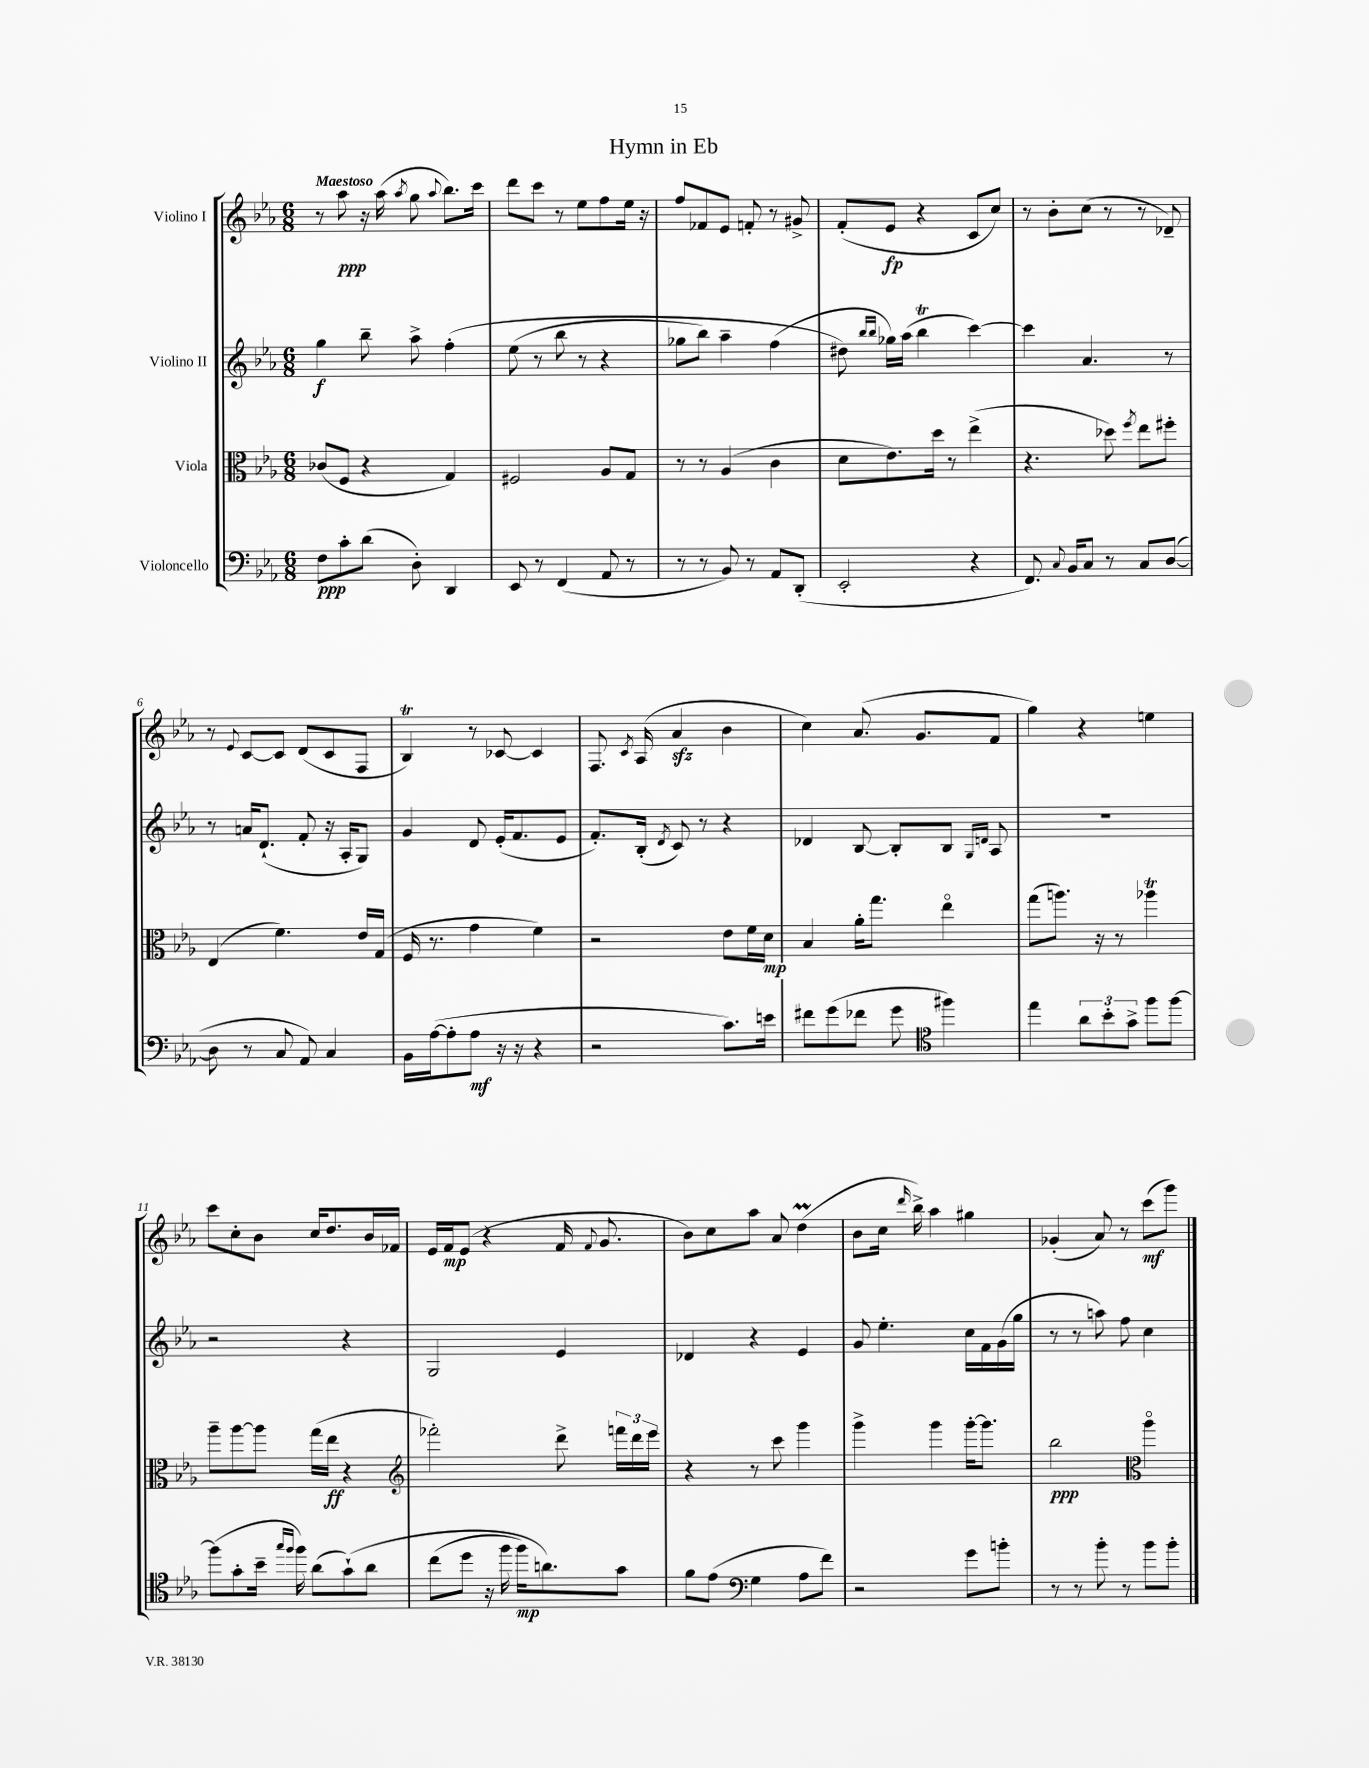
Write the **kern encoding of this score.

**kern	**dynam	**kern	**dynam	**kern	**dynam	**kern	**dynam
*part4	*part4	*part3	*part3	*part2	*part2	*part1	*part1
*staff4	*staff4	*staff3	*staff3	*staff2	*staff2	*staff1	*staff1
*I"Violoncello	*	*I"Viola	*	*I"Violino II	*	*I"Violino I	*
*clefF4	*	*clefC3	*	*clefG2	*	*clefG2	*
*k[b-e-a-]	*	*k[b-e-a-]	*	*k[b-e-a-]	*	*k[b-e-a-]	*
*M6/8	*	*M6/8	*	*M6/8	*	*M6/8	*
=1	=1	=1	=1	=1	=1	=1	=1
!	!	!	!	!	!	!LO:TX:a:B:t=Maestoso	!
8F\L	ppp	(8c-X/L	.	4gg\	f	8r	.
8c'\	.	8F/J	.	.	.	8aa-\	ppp
(8d\J	.	4r	.	8bb-~\	.	16r	.
.	.	.	.	.	.	(16aa-\	.
.	.	.	.	.	.	8qaa-/	.
8D'\)	.	.	.	8aa-^\	.	8gg\	.
.	.	.	.	.	.	8qqaa-/	.
4DD/	.	4G/)	.	(4ff'\	.	8.bb-\L)	.
.	.	.	.	.	.	16ccc\Jk	.
=2	=2	=2	=2	=2	=2	=2	=2
8EE-/	.	2F#X/	.	(8ee-\	.	8ddd\L	.
8r	.	.	.	8r	.	8ccc\J	.
(4FF/	.	.	.	8bb-\	.	8r	.
.	.	.	.	8r	.	8ee-\L	.
8AA-/	.	8A-/L	.	4r	.	8ff\	.
8r	.	8G/J	.	.	.	16ee-\Jk	.
.	.	.	.	.	.	16r	.
=3	=3	=3	=3	=3	=3	=3	=3
8r	.	8r	.	8gg-X\L	.	8ff/L	.
8r	.	8r	.	8bb-\J)	.	8f-X/	.
8BB-/)	.	(4A-/	.	4aa-~\	.	8e-/J	.
8r	.	.	.	.	.	8fn'/	.
8AA-/L	.	4c\	.	(4ff\	.	8r	.
(8DD'/J	.	.	.	.	.	8g#X^/	.
=4	=4	=4	=4	=4	=4	=4	=4
2EE-'/	.	8d\L	.	8dd#X\)	.	(8f'/L	.
.	.	.	.	16qqbb-/LL	.	.	.
.	.	.	.	16qqbb-/JJ	.	.	.
.	.	8.e-\)	.	16gg-X\LL)	.	8e-/J	fp
.	.	.	.	(16aa-\JJ	.	.	.
.	.	.	.	4bb-T\	.	4r	.
.	.	16dd\Jk	.	.	.	.	.
.	.	8r	.	.	.	.	.
4r	.	(4ee-^\	.	[4ccc\)	.	8c/L	.
.	.	.	.	.	.	8cc/J)	.
=5	=5	=5	=5	=5	=5	=5	=5
8.FF/)	.	4.r	.	4ccc\]	.	8r	.
.	.	.	.	.	.	8b-'\L	.
8qqC/	.	.	.	.	.	.	.
16BB-/KL	.	.	.	.	.	.	.
8C/J	.	.	.	4.a-/	.	(8cc\J	.
8r	.	8dd-X\)	.	.	.	8r	.
.	.	8qff/	.	.	.	.	.
8C/L	.	8ee-\L	.	.	.	8r	.
([8D/J	.	8ff#X'\J	.	8r	.	8d-X~/)	.
!!LO:LB:g=z
=6	=6	=6	=6	=6	=6	=6	=6
8D\]	.	(4E-/	.	8r	.	8r	.
.	.	.	.	.	.	8qqe-/	.
8r	.	.	.	16an/KL	.	[8c/L	.
.	.	.	.	(8.d`/J	.	.	.
8C/	.	4.f\)	.	.	.	8c/J]	.
8AA-/)	.	.	.	8f'/	.	(8d/L	.
4C/	.	.	.	16r	.	8c/	.
.	.	.	.	16A-'/KL	.	.	.
.	.	16e-/LL	.	8G/J)	.	8F/J	.
.	.	(16G/JJ	.	.	.	.	.
=7	=7	=7	=7	=7	=7	=7	=7
16BB-\LL	.	16F/	.	4g/	.	4B-T/)	.
([16A-\J	.	8.r	.	.	.	.	.
8A-'\]	.	.	.	.	.	.	.
8A-\J	mf	4g\	.	8d/	.	8r	.
16r	.	.	.	(16e-'/KL	.	[8c-X/	.
16r	.	.	.	8.f/	.	.	.
4r	.	4f\)	.	.	.	4c-/]	.
.	.	.	.	8e-/J	.	.	.
=8	=8	=8	=8	=8	=8	=8	=8
2r	.	2r	.	8.f'/L)	.	8.F/	.
.	.	.	.	.	.	8qc/	.
.	.	.	.	(16B-'/Jk	.	(16A-/	.
.	.	.	.	8qd/	.	.	.
.	.	.	.	8c/)	.	4a-zz/	.
.	.	.	.	8r	.	.	.
8.c\L)	.	8e-\L	.	4r	.	4b-\	.
.	.	16f\L	.	.	.	.	.
16en\Jk	.	16d\JJ	mp	.	.	.	.
=9	=9	=9	=9	=9	=9	=9	=9
8f#X\L	.	4B-/	.	4d-X/	.	4cc\)	.
(8g\	.	.	.	.	.	.	.
8f-X\J	.	16a-'\KL	.	[8B-/	.	(8.a-/	.
.	.	8.gg\J	.	.	.	.	.
8g\	.	.	.	8B-'/L]	.	.	.
.	.	.	.	.	.	8.g/L	.
*clefC4	*	*	*	*	*	*	*
4ff#X\)	.	4ee-\	.	8B-/J	.	.	.
.	.	.	.	16qqG/LL	.	.	.
.	.	.	.	16qqdn/JJ	.	.	.
.	.	.	.	8A-/	.	8f/J	.
=10	=10	=10	=10	=10	=10	=10	=10
4ee-\	.	(8gg\L	.	2.r	.	4gg\)	.
.	.	8.aan\J)	.	.	.	.	.
12a-\L	.	.	.	.	.	4r	.
.	.	16r	.	.	.	.	.
12b-'\	.	.	.	.	.	.	.
.	.	8r	.	.	.	.	.
12g^\J	.	.	.	.	.	.	.
8ff\L	.	4aa-XT\	.	.	.	4een\	.
[8ff\J	.	.	.	.	.	.	.
!!LO:LB:g=z
=11	=11	=11	=11	=11	=11	=11	=11
(8ff\L]	.	8aa-~\L	.	2r	.	8ccc\L	.
8g'\	.	[8aa-\	.	.	.	8cc'\	.
16b-~\Jk	.	8aa-\J]	.	.	.	8b-\J	.
16qqgg/LL	.	.	.	.	.	.	.
16qqff/JJ	.	.	.	.	.	.	.
16ff\)	.	.	.	.	.	.	.
(8a-\L	.	(16gg\LL	.	.	.	16cc/KL	.
.	.	16ee-\JJ	ff	.	.	8.dd/	.
(8g`\)	.	4r	.	4r	.	.	.
8a-\J	.	.	.	.	.	16b-/L	.
.	.	.	.	.	.	16f-X/JJ	.
=12	=12	=12	=12	=12	=12	=12	=12
*	*	*clefG2	*	*	*	*	*
(8cc\L	.	2fff-X'\)	.	2G/	.	16e-/LL	.
.	.	.	.	.	.	16f/J	mp
8dd\J	.	.	.	.	.	(8e-/J	.
16r	.	.	.	.	.	4r	.
16ff\	.	.	.	.	.	.	.
16ff\KL)	mp	.	.	.	.	.	.
8.an\)	.	.	.	.	.	.	.
.	.	8ddd^\	.	4e-/	.	16f/	.
.	.	.	.	.	.	8qqf/	.
.	.	.	.	.	.	8.g/	.
8g\J	.	24fffn\LL	.	.	.	.	.
.	.	24ddd\	.	.	.	.	.
.	.	24eee-\JJ	.	.	.	.	.
=13	=13	=13	=13	=13	=13	=13	=13
8f\L	.	4r	.	4d-X/	.	8b-\L)	.
(8e-\J	.	.	.	.	.	8cc\	.
*clefF4	*	*	*	*	*	*	*
4G\	.	8r	.	4r	.	8aa-\J	.
.	.	8ccc\	.	.	.	8a-/	.
8A-\L	.	4ggg\	.	4e-/	.	(4ddm\	.
8f\J)	.	.	.	.	.	.	.
=14	=14	=14	=14	=14	=14	=14	=14
2r	.	4ggg^\	.	8g/	.	8b-\L	.
.	.	.	.	4.ee-'\	.	16cc\Jk	.
.	.	.	.	.	.	16qqddd/	.
.	.	.	.	.	.	16bb-^\)	.
.	.	4ggg\	.	.	.	4aa-\	.
8g\L	.	[16ggg'\KL	.	16cc\LL	.	4gg#X\	.
.	.	8.ggg\J]	.	16f\	.	.	.
8bn'\J	.	.	.	(16g\	.	.	.
.	.	.	.	16gg\JJ	.	.	.
=15	=15	=15	=15	=15	=15	=15	=15
8r	.	2bb-\	ppp	8r	.	(4g-X'/	.
8r	.	.	.	8r	.	.	.
8b-'\	.	.	.	8aan\)	.	8a-/)	.
8r	.	.	.	8ff\	.	8r	.
*	*	*clefC3	*	*	*	*	*
8b-\L	.	4aa-\	.	4cc\	.	(8ccc\L	mf
8b-'\J	.	.	.	.	.	8ggg\J)	.
==	==	==	==	==	==	==	==
*-	*-	*-	*-	*-	*-	*-	*-
